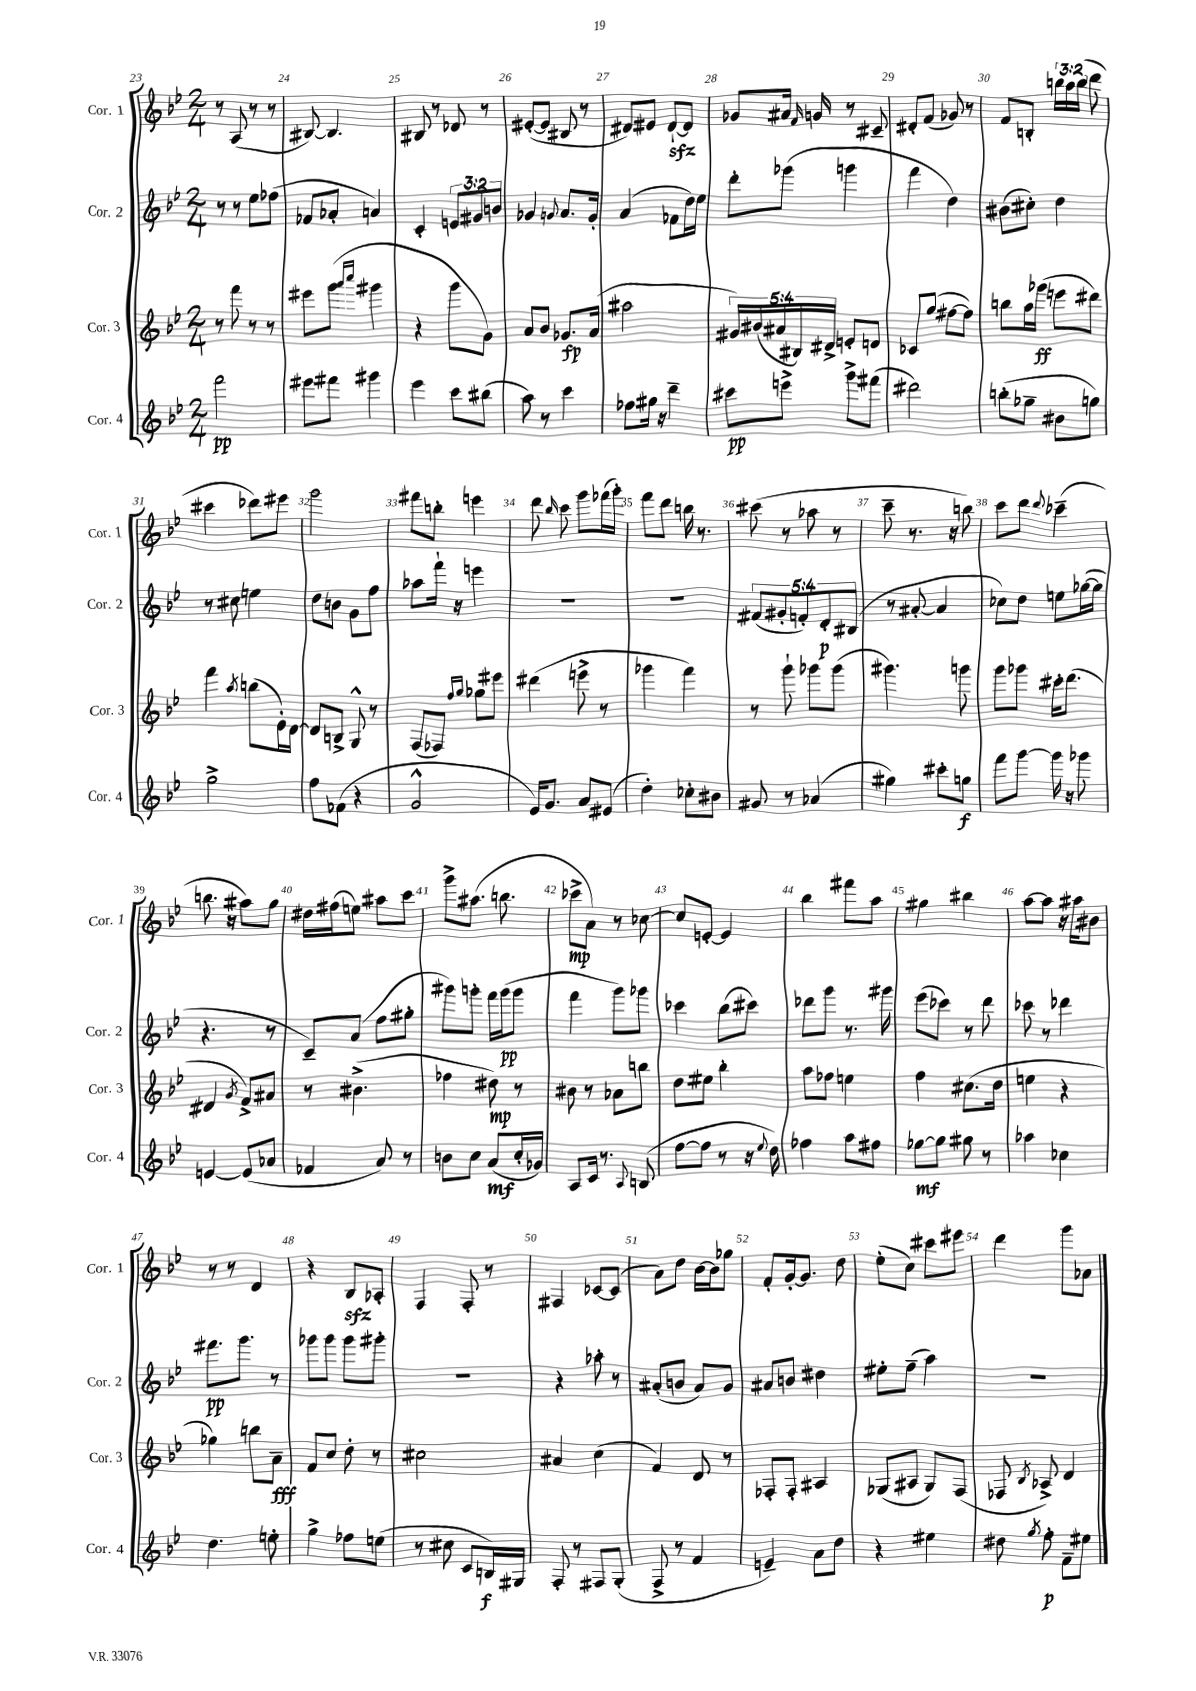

**kern	**dynam	**kern	**dynam	**kern	**dynam	**kern	**dynam
*part4	*part4	*part3	*part3	*part2	*part2	*part1	*part1
*staff4	*staff4	*staff3	*staff3	*staff2	*staff2	*staff1	*staff1
*I"Cor. 4	*	*I"Cor. 3	*	*I"Cor. 2	*	*I"Cor. 1	*
*I'Cor. 4	*	*I'Cor. 3	*	*I'Cor. 2	*	*I'Cor. 1	*
*clefG2	*	*clefG2	*	*clefG2	*	*clefG2	*
*k[b-e-]	*	*k[b-e-]	*	*k[b-e-]	*	*k[b-e-]	*
*M2/4	*	*M2/4	*	*M2/4	*	*M2/4	*
=23	=23	=23	=23	=23	=23	=23	=23
2fff\	pp	8r	.	8r	.	8r	.
.	.	8fff\	.	8r	.	(8A/	.
.	.	8r	.	8ee-\L	.	8r	.
.	.	8r	.	(8ff-X\J	.	8r	.
=24	=24	=24	=24	=24	=24	=24	=24
8eee#X\L	.	8eee#X\L	.	8f-X/L	.	[8B#X/)	.
8fff#X\J	.	(8ggg\J	.	8a-X'/J	.	4.B#/]	.
.	.	16qqaaa/LL	.	.	.	.	.
.	.	16qqcccc/JJ	.	.	.	.	.
4ggg#X\	.	4ggg#X\	.	4an/)	.	.	.
=25	=25	=25	=25	=25	=25	=25	=25
4eee-\	.	4r	.	4c'/	.	8B#X/	.
.	.	.	.	.	.	8r	.
8ccc\L	.	8ggg\L	.	12en/L	.	8d-X/	.
.	.	.	.	12g#X/	.	.	.
(8bb#X\J	.	8g\J)	.	.	.	8r	.
.	.	.	.	12bn/J	.	.	.
=26	=26	=26	=26	=26	=26	=26	=26
8aa\)	.	8a/L	.	4g-X/	.	([8e#X'/L	.
8r	.	8b-/J	.	.	.	8e#/J]	.
.	.	.	.	8qqgn/	.	.	.
4ccc\	.	8.g-X/L	fp	8.a/L	.	8B#X/	.
.	.	.	.	.	.	8r	.
.	.	(16a/Jk	.	16g'/Jk	.	.	.
=27	=27	=27	=27	=27	=27	=27	=27
8ff-X\L	.	2aa#X\	.	(4a/	.	8d#X/L)	.
16gg#X\Jk	.	.	.	.	.	8e#X/J	.
16r	.	.	.	.	.	.	.
4ddd~\	.	.	.	8f-X\L	.	[8d#zz`/L	.
.	.	.	.	16dd\L)	.	8d#/J]	.
.	.	.	.	16ee-\JJ	.	.	.
=28	=28	=28	=28	=28	=28	=28	=28
8ccc#X\L	pp	20g#X/LL)	.	8ddd'\L	.	8g-X/L	.
.	.	(20b#X/	.	.	.	.	.
.	.	20a#X/	.	.	.	.	.
8eeen^\J	.	.	.	(8ggg-X\J	.	16a#X/Jk	.
.	.	20B#X/)	.	.	.	.	.
.	.	.	.	.	.	16qqf/	.
.	.	.	.	.	.	16gn/	.
.	.	20d#X^/JJ	.	.	.	.	.
8ggg^\L	.	8en'/L	.	4gggn\	.	8r	.
(8fff#X\J	.	8dn/J	.	.	.	8c#X~/	.
=29	=29	=29	=29	=29	=29	=29	=29
2ddd#X\)	.	8c-X/L	.	4fff\	.	8d#X'/L	.
.	.	(8gg/J	.	.	.	(8f/J	.
.	.	[8ff#X\L	.	4dd\)	.	8g-X/)	.
.	.	8ff#\J])	.	.	.	8r	.
=30	=30	=30	=30	=30	=30	=30	=30
(8bbn'\L	.	8bbn\L	.	(8b#X\L	.	8f/L	.
8gg-X~\J	.	16aa\L	.	8cc#X'\J)	.	8Bn'/J	.
.	.	(16ggg-X\JJ	ff	.	.	.	.
8b#X\L	.	8eeen\L	.	4dd\	.	24bbn\LL	.
.	.	.	.	.	.	24aa\	.
.	.	.	.	.	.	(24bb\JJ	.
8ggn\J)	.	8ddd#X\J)	.	.	.	8ddd\	.
!!LO:LB:g=z
=31	=31	=31	=31	=31	=31	=31	=31
2gg^\	.	4fff\	.	8r	.	4ccc#X\	.
.	.	.	.	8cc#X\	.	.	.
.	.	8qaa/	.	.	.	.	.
.	.	(8bbn\L	.	4een\	.	8ddd-X\L)	.
.	.	16e-'\L)	.	.	.	8eee#X\J	.
.	.	[16d\JJ	.	.	.	.	.
=32	=32	=32	=32	=32	=32	=32	=32
8ff\L	.	8d/L]	.	8dd\L	.	2ggg\	.
(8f-X\J	.	8Bn^/J	.	8bn\J	.	.	.
4r	.	8G^^/	.	8g\L	.	.	.
.	.	8r	.	8ff\J	.	.	.
=33	=33	=33	=33	=33	=33	=33	=33
2g^^/	.	(8F/L	.	8aa-X\L	.	8fff#X\L	.
.	.	8F-X/J)	.	16fff`\Jk	.	8bbn'\J	.
.	.	.	.	16r	.	.	.
.	.	16qqff/LL	.	.	.	.	.
.	.	16qqgg/JJ	.	.	.	.	.
.	.	8gg-X\L	.	4eeen\	.	4eeen\	.
.	.	8eee#X\J	.	.	.	.	.
=34	=34	=34	=34	=34	=34	=34	=34
16e-/KL)	.	(4ddd#X\	.	2r	.	8ddd\	.
8.g/J	.	.	.	.	.	.	.
.	.	.	.	.	.	16qqbb-/	.
.	.	.	.	.	.	8ccc\	.
8a/L	.	8eeen^\	.	.	.	8ggg\L	.
(8e#X/J	.	8r	.	.	.	(16fff-X\L	.
.	.	.	.	.	.	16ggg'\JJ)	.
=35	=35	=35	=35	=35	=35	=35	=35
4dd'\)	.	4ggg-X\	.	2r	.	8fff\L	.
.	.	.	.	.	.	8ddd\J	.
8cc-X'\L	.	4fff\)	.	.	.	16bbn\	.
.	.	.	.	.	.	8.r	.
8b#X\J	.	.	.	.	.	.	.
=36	=36	=36	=36	=36	=36	=36	=36
8g#X/	.	8r	.	(10f#X/L	.	(8ccc#X\	.
.	.	.	.	10g#X'/	.	.	.
8r	.	8ggg`\	.	.	.	8r	.
.	.	.	.	10fn'/)	.	.	.
(4a-X/	.	8ggg-X\L	.	.	.	8aa-X\	.
.	.	.	.	10d'/	p	.	.
.	.	(8ggg-\J	.	.	.	8r	.
.	.	.	.	(10B#X/J	.	.	.
=37	=37	=37	=37	=37	=37	=37	=37
4gg#X\)	.	4.ggg#X\)	.	8r	.	8ccc~\	.
.	.	.	.	[8a#X'/	.	8.r	.
8ccc#X'\L	.	.	.	4a#/]	.	.	.
.	.	.	.	.	.	16r	.
8ggn\J	f	8gggn\	.	.	.	8bbn\)	.
=38	=38	=38	=38	=38	=38	=38	=38
8fff\L	.	8ggg\L	.	8cc-X\L)	.	8ccc\L	.
[8ggg\J	.	8ggg-X\J	.	8dd\J	.	8ddd\J	.
.	.	.	.	.	.	8qqddd/	.
16ggg\]	.	16ccc#X'\KL	.	8een\L	.	(4ccc-X~\	.
16r	.	(8.ddd\J	.	.	.	.	.
8ggg-X\	.	.	.	([16gg-X\L	.	.	.
.	.	.	.	16gg-\JJ]	.	.	.
!!LO:LB:g=z
=39	=39	=39	=39	=39	=39	=39	=39
[4en/	.	4d#X/	.	4.r	.	8.bbn\	.
.	.	.	.	.	.	16r	.
.	.	8qg/	.	.	.	.	.
(8e/L]	.	8f^/L)	.	.	.	8aa#X\L)	.
8a-X/J	.	8a#X/J	.	8r	.	8gg\J	.
=40	=40	=40	=40	=40	=40	=40	=40
4f-X/	.	8r	.	8c~/L)	.	16dd#X\LL	.
.	.	.	.	.	.	(16ff#X\J	.
.	.	(4.b#X^\	.	(8a/J	.	8een\J)	.
8a/)	.	.	.	8ff\L	.	8aa#X\L	.
8r	.	.	.	8gg#X'\J	.	8ccc\J	.
=41	=41	=41	=41	=41	=41	=41	=41
8bn\L	.	4ff-X\	.	8ggg#X\L)	.	8ggg^\L	.
8cc\J	.	.	.	8gggn'\J	.	(8.aa#X\J	.
(8a/L	mf	8dd#X\)	mp	16fff\LL	.	.	.
.	.	.	.	(16ggg\J	pp	8.bbn\	.
16cc'/L	.	8r	.	8ggg\J	.	.	.
16g-X/JJ)	.	.	.	.	.	.	.
=42	=42	=42	=42	=42	=42	=42	=42
8A/L	.	8b#X\	.	4fff\	.	8ccc-X^\L	mp
16c/Jk	.	8r	.	.	.	8a\J)	.
8.r	.	.	.	.	.	.	.
.	.	8a-X\L	.	8ggg\L)	.	8r	.
8qqA/	.	.	.	.	.	.	.
(8Bn/	.	8bbn\J	.	8ggg-X\J	.	[8cc-X\	.
=43	=43	=43	=43	=43	=43	=43	=43
[8ff\L	.	8dd\L	.	4ccc-X\	.	8cc-/L]	.
8ff\J]	.	8ee#X\J	.	.	.	[8en'/J	.
8r	.	4bb-'\	.	(8bb-\L	.	4e/]	.
16r	.	.	.	8ccc#X\J)	.	.	.
8qqee-/	.	.	.	.	.	.	.
16dd\)	.	.	.	.	.	.	.
=44	=44	=44	=44	=44	=44	=44	=44
4ff-X\	.	8aa\L	.	8ddd-X\L	.	4bb-\	.
.	.	8ff-X\J	.	8ggg\J	.	.	.
8aa\L	.	4een\	.	8.r	.	8fff#X\L	.
8ff#X\J	.	.	.	.	.	8aa\J	.
.	.	.	.	16ggg#X\	.	.	.
=45	=45	=45	=45	=45	=45	=45	=45
[8gg-X\L	mf	4ff\	.	(8eee-\L	.	4gg#X\	.
8gg-\J]	.	.	.	8ccc-X\J)	.	.	.
8gg#X\	.	(8.cc#X\L	.	8r	.	4bb#X\	.
8r	.	.	.	8ddd\	.	.	.
.	.	16dd\Jk	.	.	.	.	.
=46	=46	=46	=46	=46	=46	=46	=46
4aa-X\	.	4een\	.	8ccc-X\	.	[8aa\L	.
.	.	.	.	8r	.	8aa\J]	.
4cc-X\	.	4r	.	4ddd-X\	.	16r	.
.	.	.	.	.	.	16aa#X\KL	.
.	.	.	.	.	.	8b#X\J	.
!!LO:LB:g=z
=47	=47	=47	=47	=47	=47	=47	=47
4.dd\	.	4gg-X\)	.	8.fff#X\L	pp	8r	.
.	.	.	.	.	.	8r	.
.	.	.	.	8.ggg\J	.	.	.
.	.	8bbn\L	.	.	.	4d/	.
8een'\	.	8a~\J	fff	8r	.	.	.
=48	=48	=48	=48	=48	=48	=48	=48
4gg^\	.	8f/L	.	8ggg-X\L	.	4r	.
.	.	8cc/J	.	8ggg-\J	.	.	.
8ff-X\L	.	8dd'\	.	8ggg-\L	.	8B-zz/L	.
(8een\J	.	8r	.	8ggg#X'\J	.	8A-X'/J	.
=49	=49	=49	=49	=49	=49	=49	=49
8r	.	2cc#X\	.	2r	.	4F/	.
8cc#X\	.	.	.	.	.	.	.
8c/L	.	.	.	.	.	8F'/	.
16Bn/L)	f	.	.	.	.	8r	.
16G#X/JJ	.	.	.	.	.	.	.
=50	=50	=50	=50	=50	=50	=50	=50
8F'/	.	4a#X/	.	4r	.	4F#X/	.
8r	.	.	.	.	.	.	.
8F#X/L	.	(4cc\	.	8aa-X'\	.	[8c-X/L	.
(8G'/J	.	.	.	8r	.	(8c-/J]	.
=51	=51	=51	=51	=51	=51	=51	=51
8F^/	.	4f/)	.	(8a#X'/L	.	8a\L)	.
8r	.	.	.	8bn/J	.	8dd\J	.
4f/	.	8d/	.	8a#/L)	.	[16b-\LL	.
.	.	.	.	.	.	16b-\J]	.
.	.	8r	.	8g/J	.	8gg-X\J	.
=52	=52	=52	=52	=52	=52	=52	=52
4en~/)	.	8F-X'/L	.	8a#X/L	.	8f'/L	.
.	.	8F-'/J	.	8bn/J	.	[16g'/k	.
.	.	.	.	.	.	8.g/J]	.
8a\L	.	4A#X/	.	4dd#X\	.	.	.
8dd\J	.	.	.	.	.	8dd\	.
=53	=53	=53	=53	=53	=53	=53	=53
4r	.	(8G-X/L	.	8ee#X'\L	.	(8ee-'\L	.
.	.	8A#X/J	.	(8ff~\J	.	8cc\J)	.
4ee#X\	.	8G-/L)	.	4aa\)	.	8ccc#X\L	.
.	.	(8F/J	.	.	.	8eee#X\J	.
=54	=54	=54	=54	=54	=54	=54	=54
8dd#X\	.	8F-X/	.	2r	.	4ddd\	.
8qgg/	.	8qB-/	.	.	.	.	.
8ff'\	p	8A-X^/)	.	.	.	.	.
8f~\L	.	4d/	.	.	.	8ggg\L	.
8ee#X\J	.	.	.	.	.	8a-X\J	.
==	==	==	==	==	==	==	==
*-	*-	*-	*-	*-	*-	*-	*-
